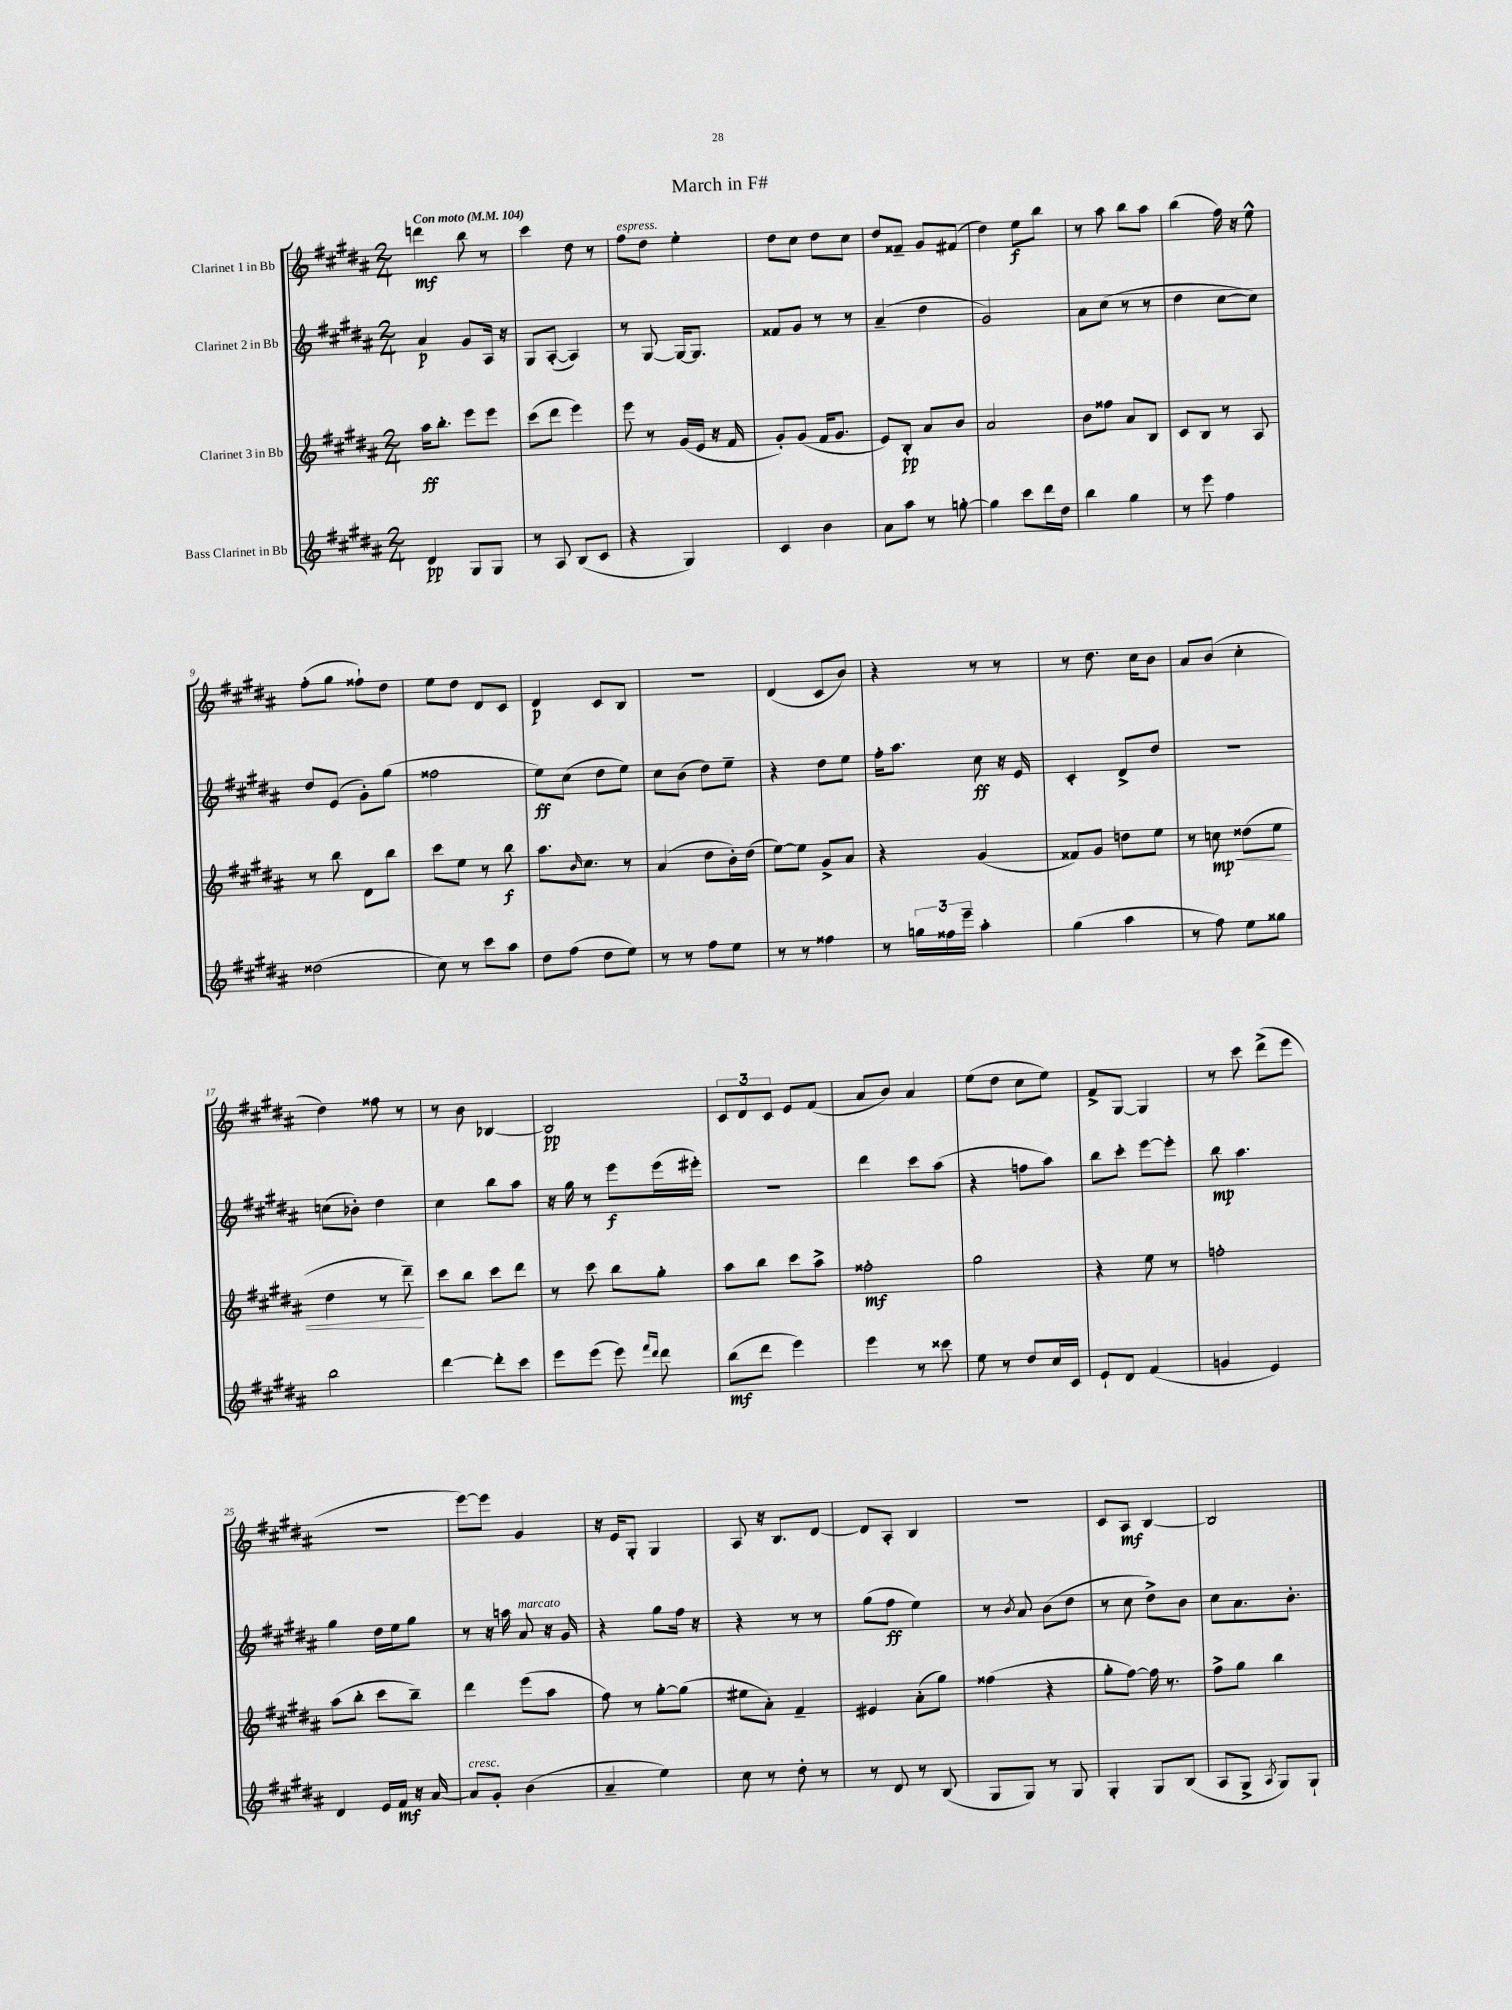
\header { title = "March in F#" }
<<
\new StaffGroup <<
\new Staff = "s0" \with { instrumentName = "Clarinet 1 in Bb" } {
    \clef treble \key b \major \numericTimeSignature \time 2/4 \tempo "Con moto" 4 = 104
    d'''4\mf b''8 r8 |
    cis'''4 dis''8 r8 |
    fis''8^\markup { \italic "espress." } dis''8 e''4-. |
    dis''8 cis''8 dis''8 cis''8 |
    dis''8 fisis'8-- gis'8 fis'8( |
    dis''4) e''8\f b''8 |
    r8 ais''8 b''8 ais''8 |
    b''4( fis''16) r16 e''8-^ |
    fis''8-.( gis''8 fisis''8-!) dis''8 |
    e''8 dis''8 dis'8 cis'8 |
    dis'4\p cis'8 b8 |
    R2 |
    dis'4( cis'8 b'8) |
    r4 r8 r8 |
    r8 dis''8. cis''16 b'8 |
    ais'8 b'8( cis''4-. |
    dis''4) fisis''8 r8 |
    r8 b'8 bes4~ |
    bes2\pp |
    \tuplet 3/2 { cis'8 dis'8 cis'8 } e'8 fis'8( |
    ais'8 b'8) ais'4 |
    e''8( dis''8 cis''8 e''8) |
    fis'8-> gis8~ gis4 |
    r8 cis'''8 dis'''8->( e'''8 |
    R2 |
    e'''8~) e'''8 gis'4 |
    r16 e'16 gis8-. gis4 |
    ais8 r16 b8. dis'8~ |
    dis'8 ais8-. b4 |
    R2 |
    cis'8 ais8\mf b4~ |
    b2 \bar "|." |
}
\new Staff = "s1" \with { instrumentName = "Clarinet 2 in Bb" } {
    \clef treble \key b \major \numericTimeSignature \time 2/4
    ais'4\p gis'8 ais16 r16 |
    gis8 ais8~-.( ais4) |
    r8 gis8~ gis16~ gis8. |
    fisis'8 gis'8 r8 r8 |
    ais'4--( dis''4 |
    gis'2) |
    ais'8 cis''8( r8 r8 |
    dis''4 cis''8~ cis''8) |
    dis''8 e'8( gis'8-.) gis''8( |
    fisis''2 |
    e''8\ff) cis''8( dis''8 e''8) |
    cis''8 b'8( dis''8) e''8-- |
    r4 dis''8 e''8 |
    fis''16-. ais''8. cis''8\ff r16 e'16 |
    cis'4-. dis'8-> dis''8 |
    r2 |
    c''8( bes'8-.) dis''4 |
    cis''4 b''8 ais''8 |
    r16 gis''16 r8 e'''8\f e'''16( eis'''16-.) |
    r2 |
    dis'''4 cis'''8 ais''8( |
    r4 f''8 ais''8) |
    b''8 cis'''8-. e'''8~ e'''8-. |
    b''8\mp ais''4. |
    gis''4 dis''16 e''16 gis''8 |
    r8 r16 a''16 ais'8^\markup { \italic "marcato" } r16 gis'16 |
    r4 gis''8 fis''16 r16 |
    r4 r8 r8 |
    gis''8( fis''8\ff e''4) |
    r8 \acciaccatura { b'8 } ais'8 b'8( dis''8 |
    r8 cis''8 dis''8->) b'8 |
    cis''8 ais'8. b'8.-. \bar "|." |
}
\new Staff = "s2" \with { instrumentName = "Clarinet 3 in Bb" } {
    \clef treble \key b \major \numericTimeSignature \time 2/4
    ais''16\ff b''8.-. e'''8 e'''8 |
    cis'''8( dis'''8 e'''4) |
    e'''8 r8 gis'16( e'16 r16 fis'16 |
    gis'8-.) gis'8( fis'16 gis'8. |
    e'8) b8-.\pp ais'8 b'8 |
    ais'2 |
    b'8 fisis''8 ais'8 b8 |
    cis'8 b8 r8 ais8 |
    r8 b''8 dis'8 b''8 |
    cis'''8 e''8 r8 b''8\f |
    ais''8. \grace { b'16 } cis''8. r8 |
    ais'4( dis''8 b'16-.) dis''16( |
    e''8~) e''8 gis'8-> ais'8 |
    r4 gis'4( |
    fisis'8) gis'8 d''8 e''8 |
    r8 c''8\mp\< disis''8( e''8 |
    dis''4 r8 dis'''8--\!) |
    cis'''8 b''8 cis'''8 dis'''8 |
    r8 cis'''8 b''8 gis''8-. |
    ais''8 b''8 cis'''8 ais''8-> |
    fisis''2-.\mf |
    gis''2 |
    r4 e''8 r8 |
    f''2-. |
    ais''8( b''8-. cis'''8 b''8--) |
    dis'''4 e'''8( ais''8 |
    fis''8) r8 gis''8~-. gis''8( |
    eis''8 ais'8-.) fis'4-- |
    eis'4 ais'8-.( gis''8) |
    fisis''4( r4 |
    gis''8-. fis''8~) fis''16 r8. |
    fis''8-> gis''8 b''4 \bar "|." |
}
\new Staff = "s3" \with { instrumentName = "Bass Clarinet in Bb" } {
    \clef treble \key b \major \numericTimeSignature \time 2/4
    dis'4\pp gis8 gis8 |
    r8 ais8 b8( cis'8 |
    r4 gis4) |
    cis'4 b'4 |
    ais'8 ais''8 r8 g''8~-. |
    g''4 cis'''8 dis'''16 dis''16 |
    b''4 gis''4 |
    r8 e'''8 fis''4 |
    disis''2( |
    cis''8) r8 cis'''8 ais''8 |
    dis''8 fis''8( dis''8 e''8) |
    r8 r8 fis''8 e''8 |
    r8 r8 fisis''4 |
    r8 \tuplet 3/2 { g''16 fisis''16 e'''16-- } ais''4-. |
    gis''4( ais''4 |
    r8 fis''8) e''8 gisis''8 |
    b''2 |
    dis'''4~ dis'''8-. cis'''8 |
    e'''8 e'''8( e'''8) \grace { fis'''16 dis'''16 } dis'''8 |
    b''8\mf( dis'''8 e'''4) |
    e'''4 r8 cisis'''8 |
    e''8 r8 dis''8 cis''16 cis'16 |
    e'8-! dis'8 fis'4( |
    g'4 e'4) |
    dis'4 e'16 fis'16\mf r16 ais'16~ |
    ais'8^\markup { \italic "cresc." } gis'8-. b'4( |
    ais'4-- e''4) |
    cis''8 r8 dis''8-. r8 |
    r8 dis'8 r8 b8( |
    gis8 gis8) r8 gis8 |
    gis4-. gis8 b8( |
    ais8 gis8-> \acciaccatura { ais8 } gis8) gis8-! \bar "|." |
}
>>
>>
